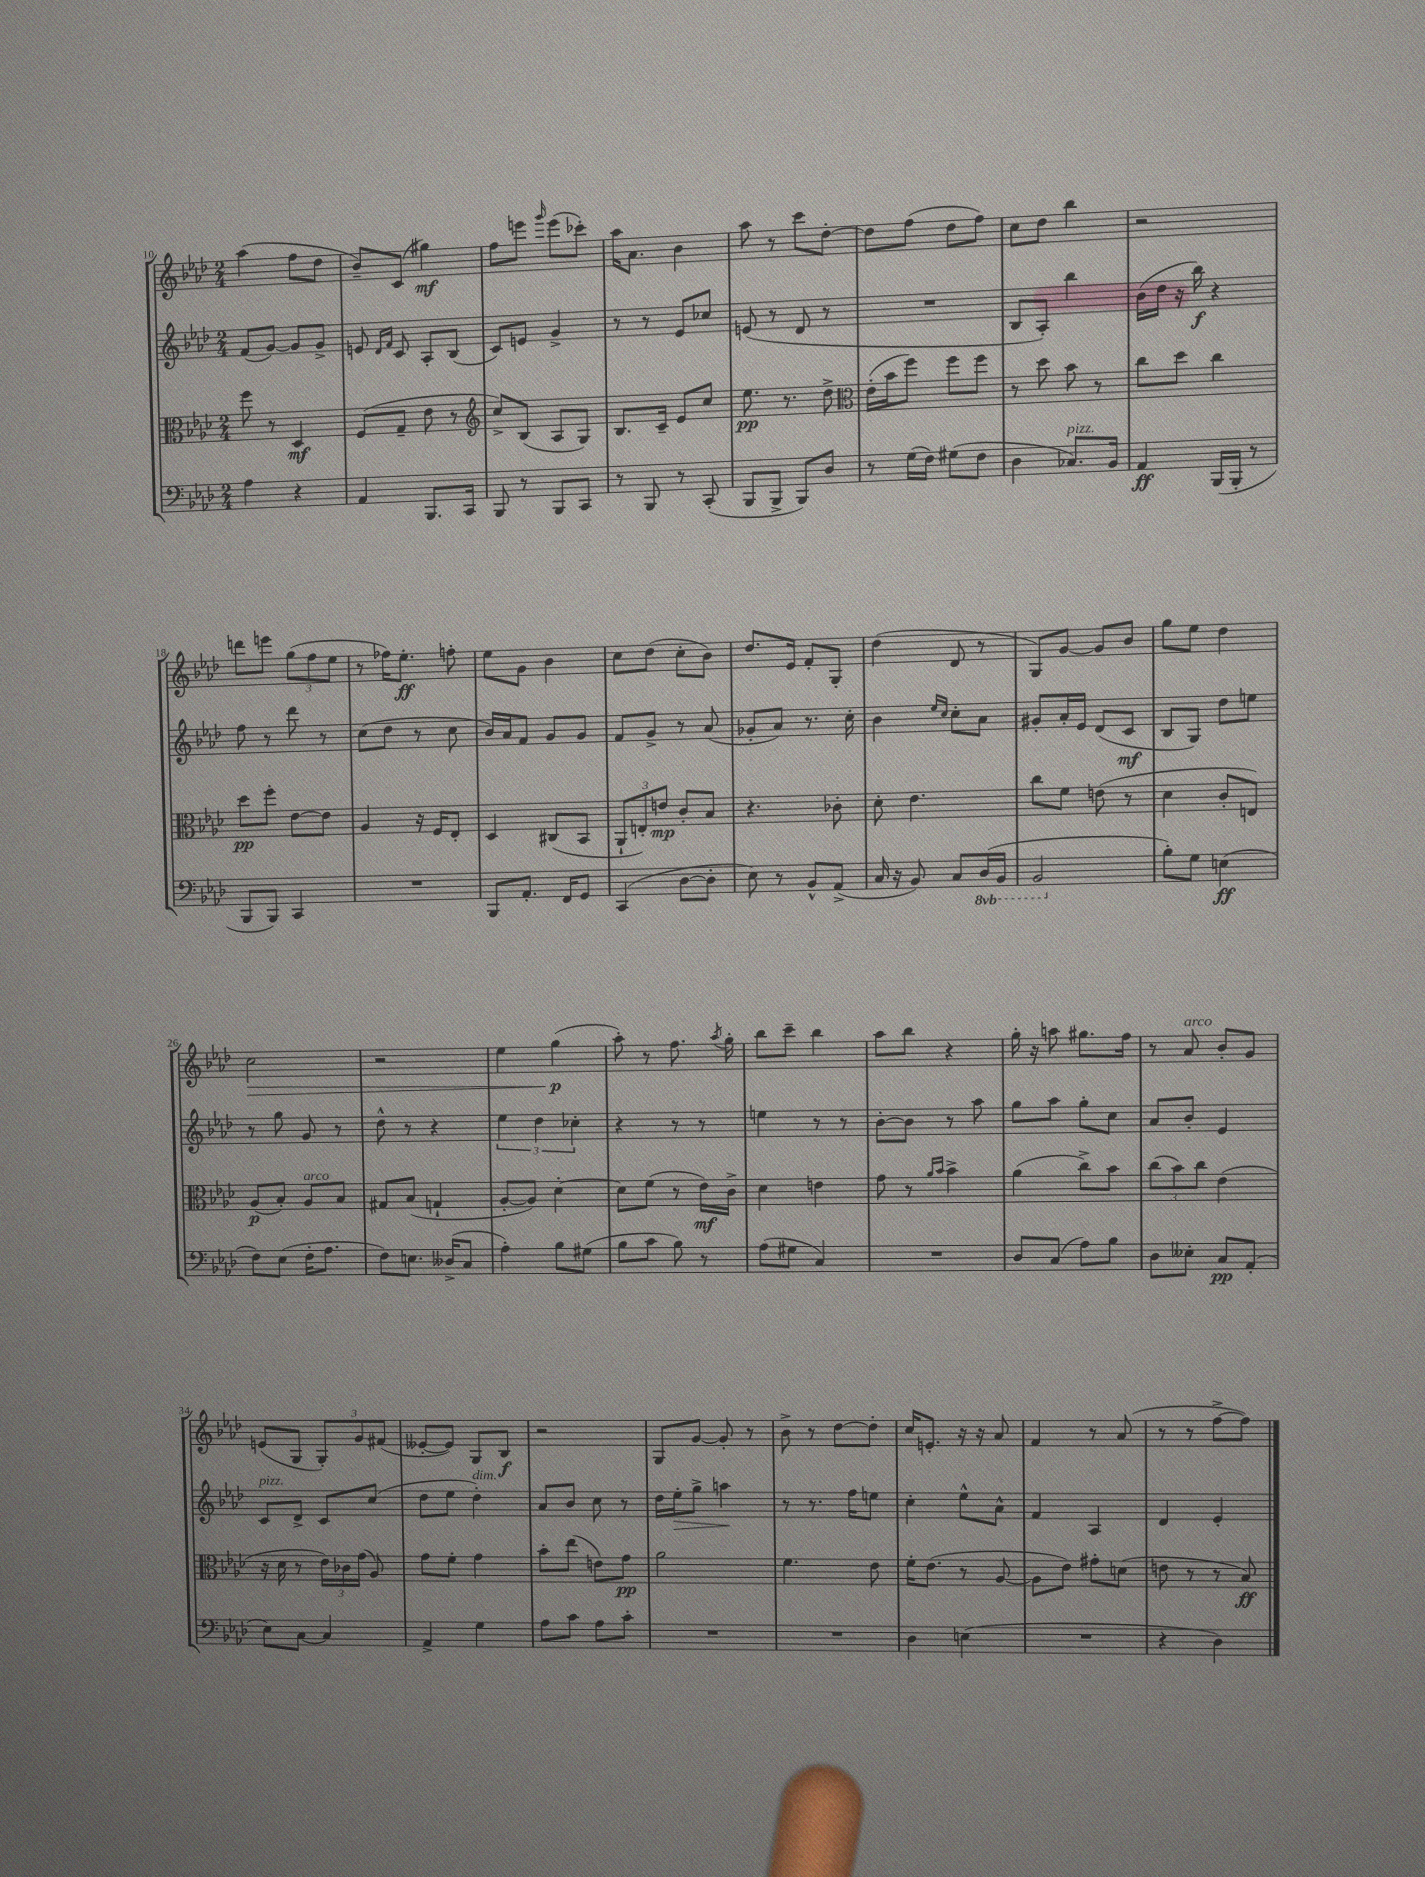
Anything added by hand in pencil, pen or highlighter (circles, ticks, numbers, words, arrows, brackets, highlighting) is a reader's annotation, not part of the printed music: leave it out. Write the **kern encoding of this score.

**kern	**kern	**kern	**kern
*staff4	*staff3	*staff2	*staff1
*clefF4	*clefC3	*clefG2	*clefG2
*k[b-e-a-d-]	*k[b-e-a-d-]	*k[b-e-a-d-]	*k[b-e-a-d-]
*M2/4	*M2/4	*M2/4	*M2/4
4A-\	8ff\	(8f/L	(4aa-\
.	8r	[8g/J)	.
4r	4D-/	8g/]L	8ff\L
.	.	8g^/J	8dd-\J
=	=	=	=
4AA-/	(8F/L	8e/	8b-~/L)
.	.	16qqd-/LL	.
.	.	16qqf/JJ	.
.	8G~/J	8c/	(8c/J
8.BBB-/L	8e-\	8A-'/L	4gg#\)
.	8r	(8B-/J	.
16CC/Jk	.	.	.
=	=	=	=
*	*clefG2	*	*
8BBB-/	8cc^/L)	8c/L)	8ff\L
8r	(8B-/J	8e/J	8eee\J
.	.	.	16qqggg/
8BBB-/L	8A-/L	4g^/	(8eee\L
8CC/J	8G/J)	.	8ccc-'\J)
=	=	=	=
8r	8.B-/L	8r	16aa-\LK
.	.	.	8.a-\J
8BBB-/	.	8r	.
.	16c~/Jk	.	.
8r	8e-/L	8e-/L	4b-\
(8CC'/	8cc/J	8cc-/J	.
=	=	=	=
8BBB-/L	8.ee-\	(8e/	8aa-\
8BBB-^/J	.	8r	8r
.	8.r	.	.
8BBB-/L)	.	8d-/	8ccc\L
8D-/J	8dd-^\	8r	[8dd-'\J
=	=	=	=
*	*clefC3	*	*
8r	(16e-'\LL	2r	8dd-\]L
.	16b-\J	.	.
(16G\LL	8ff\J)	.	(8ff\J
16F\JJ)	.	.	.
(8G#\L	8ff\L	.	8dd-\L
8F\J	8ff\J	.	8ff\J)
=	=	=	=
4D-\	8r	8B-/L	8cc\L
.	8dd-\	8A-'/J)	8dd-\J
8.C-/L)	8b-\	4bb-\	4bb-\
.	8r	.	.
16BB-/Jk	.	.	.
=	=	=	=
4AA-/	8cc\L	(16b-\LL	2r
.	.	16dd-\JJ	.
.	8dd-\J	16r	.
.	.	16bb-\)	.
(16BBB-/LL	4cc\	4r	.
16BBB-'/JJ	.	.	.
8r	.	.	.
=	=	=	=
8BBB-/L	8dd-\L	8ff\	8ddd\L
8BBB-/J)	8ff'\J	8r	8eee\J
4CC/	[8e-\L	8ddd-\	(12gg\L
.	.	.	12ff\
.	8e-\]J	8r	.
.	.	.	12ee-\J
=	=	=	=
2r	4A-/	(8cc\L	8r
.	.	8dd-\J	16ff-\LK)
.	.	.	8.ee-'\J
.	16r	8r	.
.	16F/LK	.	.
.	8E-'/J	8cc\	8ff'\
=	=	=	=
8BBB-/L	4D-/	16b-/LL)	8ee-\L
.	.	16a-/J	.
8.AA-'/J	.	8f/J	8g\J
.	(8C#/L	8g/L	4b-\
16FF/LK	.	.	.
8GG/J	8BB-/J	8g/J	.
=	=	=	=
(4CC/	12AA-`/L	8f/L	8cc\L
.	12E'/)	.	.
.	.	8g^/J	(8dd-\J
.	12e/J	.	.
[8D-\L	8c'/L	8r	8cc'\L
8D-'\]J	8B-/J	(8a-/	8b-\J)
=	=	=	=
8E-\)	4.r	8g-'/L	8.dd-/L
8r	.	8a-/J)	.
.	.	.	16e-/Jk
8BB-^^/L	.	8.r	8f'/L
(8AA-^/J	8c-'\	.	8G'/J
.	.	16cc'\	.
=	=	=	=
16C/	8d-'\	4b-\	(4dd-\
16r	.	.	.
8BB-/)	4.e-\	.	.
.	.	16qqee-/LL	.
.	.	16qqcc/JJ	.
8C/L	.	8cc'\L	8d-/
(16DD-/L	.	8a-\J	8r
16BBB-/JJ	.	.	.
=	=	=	=
2BBB-/	8cc\L	8g#'/L	8G/L)
.	8f\J	16a-'/L	[8g/J
.	.	16e-/JJ	.
.	(8e\	(8d-/L	8g/]L
.	8r	8c/J	8b-/J
=	=	=	=
8B-'\L)	4d-\	8B-/L	8gg\L
8G\J	.	8G/J)	8ee-\J
(4E\	8c'/L	8dd-\L	4dd-\
.	8E/J)	8ee\J	.
=	=	=	=
8F\L)	(8A-/L	8r	2cc\
(8E-\J	8B-'/J)	8gg\	.
16F'\LK	8A-/L	8g/	.
8.A-\J	.	.	.
.	8B-/J	8r	.
=	=	=	=
8F\L)	8G#/L	8dd-^^\	2r
8.E\J	(8B-/J	8r	.
.	4G`/	4r	.
(16D--^/LK	.	.	.
8C/J	.	.	.
=	=	=	=
4A-'\)	[8A-'/L	6ee-\	4ee-\
.	8A-/]J)	.	.
.	.	6dd-\	.
8B-\L	[4d-'\	.	(4gg\
.	.	6cc-'\	.
(8G#\J	.	.	.
=	=	=	=
8B-\L	8d-\]L	4r	8aa-'\)
8c\J	(8f\J	.	8r
8B-\)	8r	8r	8.ff\
8r	16e-\LL)	8r	.
.	.	.	8qaa-/
.	16c^\JJ	.	16gg'\
=	=	=	=
(8A-\L	4d-\	4ee\	8bb-\L
8G#\J	.	.	8ccc~\J
4C/)	4e\	8r	4bb-\
.	.	8r	.
=	=	=	=
2r	8g\	[8b-'\L	8aa-\L
.	8r	8b-\]J	8bb-\J
.	16qqa-/LL	.	.
.	16qqb-/JJ	.	.
.	4b-^\	8r	4r
.	.	8aa-\	.
=	=	=	=
8D-/L	(4a-\	8gg\L	16gg'\
.	.	.	16r
(8C/J	.	8aa-\J	8aa\
8A-\L)	8cc^\L)	8gg'\L	8.gg#\L
8B-\J	8b-\J	8cc\J	.
.	.	.	16ff\Jk
=	=	=	=
8D-\L	(12cc\L	8a-/L	8r
.	12b-\)	.	.
8E--'\J	.	8b-'/J	8a-/
.	12cc\J	.	.
8C/L	(4e-\	4e-/	8b-'/L
(8AA-'/J	.	.	8g/J
=	=	=	=
8E-\L)	16r	8c/L	(8e/L
.	16d-\	.	.
[8C\J	8r	8d-^/J	8G/J
4C/]	24e-\LL)	8c/L	12G'/L)
.	24c-\	.	.
.	(24g\JJ	.	12g/
.	8A-/)	(8cc/J	.
.	.	.	(12f#/J
=	=	=	=
4AA-^/	8g\L	8dd-\L	[8e--'/L
.	8f'\J	8ee-\J	8e--/]J)
4G\	4g\	4dd-'\)	8G/L
.	.	.	8B-/J
=	=	=	=
8A-\L	8b-'\L	8a-/L	2r
8c\J	(8ee-\J	8b-/J	.
8A-\L	8e\L)	8cc\	.
8c'\J	8g\J	8r	.
=	=	=	=
2r	2a-\	16dd-\LL	8G/L
.	.	16ee-'\J	.
.	.	8gg^\J	[8g/J
.	.	4aa\	8g'/]
.	.	.	8r
=	=	=	=
2r	4.f\	8r	8b-^\
.	.	8.r	8r
.	.	.	[8dd-\L
.	.	16ff\LK	.
.	8e-\	8ee\J	8dd-'\]J
=	=	=	=
4D-\	16f'\LK	4cc'\	16cc/LK
.	(8.e-\J	.	8.e'/J
(4E\	8r	8ee-^^\L	16r
.	.	.	16r
.	[8A-/	8a-^^\J	8a-/
=	=	=	=
2r	8A-\]L	4f/	4f/
.	8e-\J)	.	.
.	8g#'\L	4A-/	8r
.	(8d\J	.	(8a-/
=	=	=	=
4r	8e\	4d-/	8r
.	8r	.	8r
4D-\)	8r	4e-'/	[8ff^\L
.	8B-/)	.	8ff\]J)
==	==	==	==
*-	*-	*-	*-
